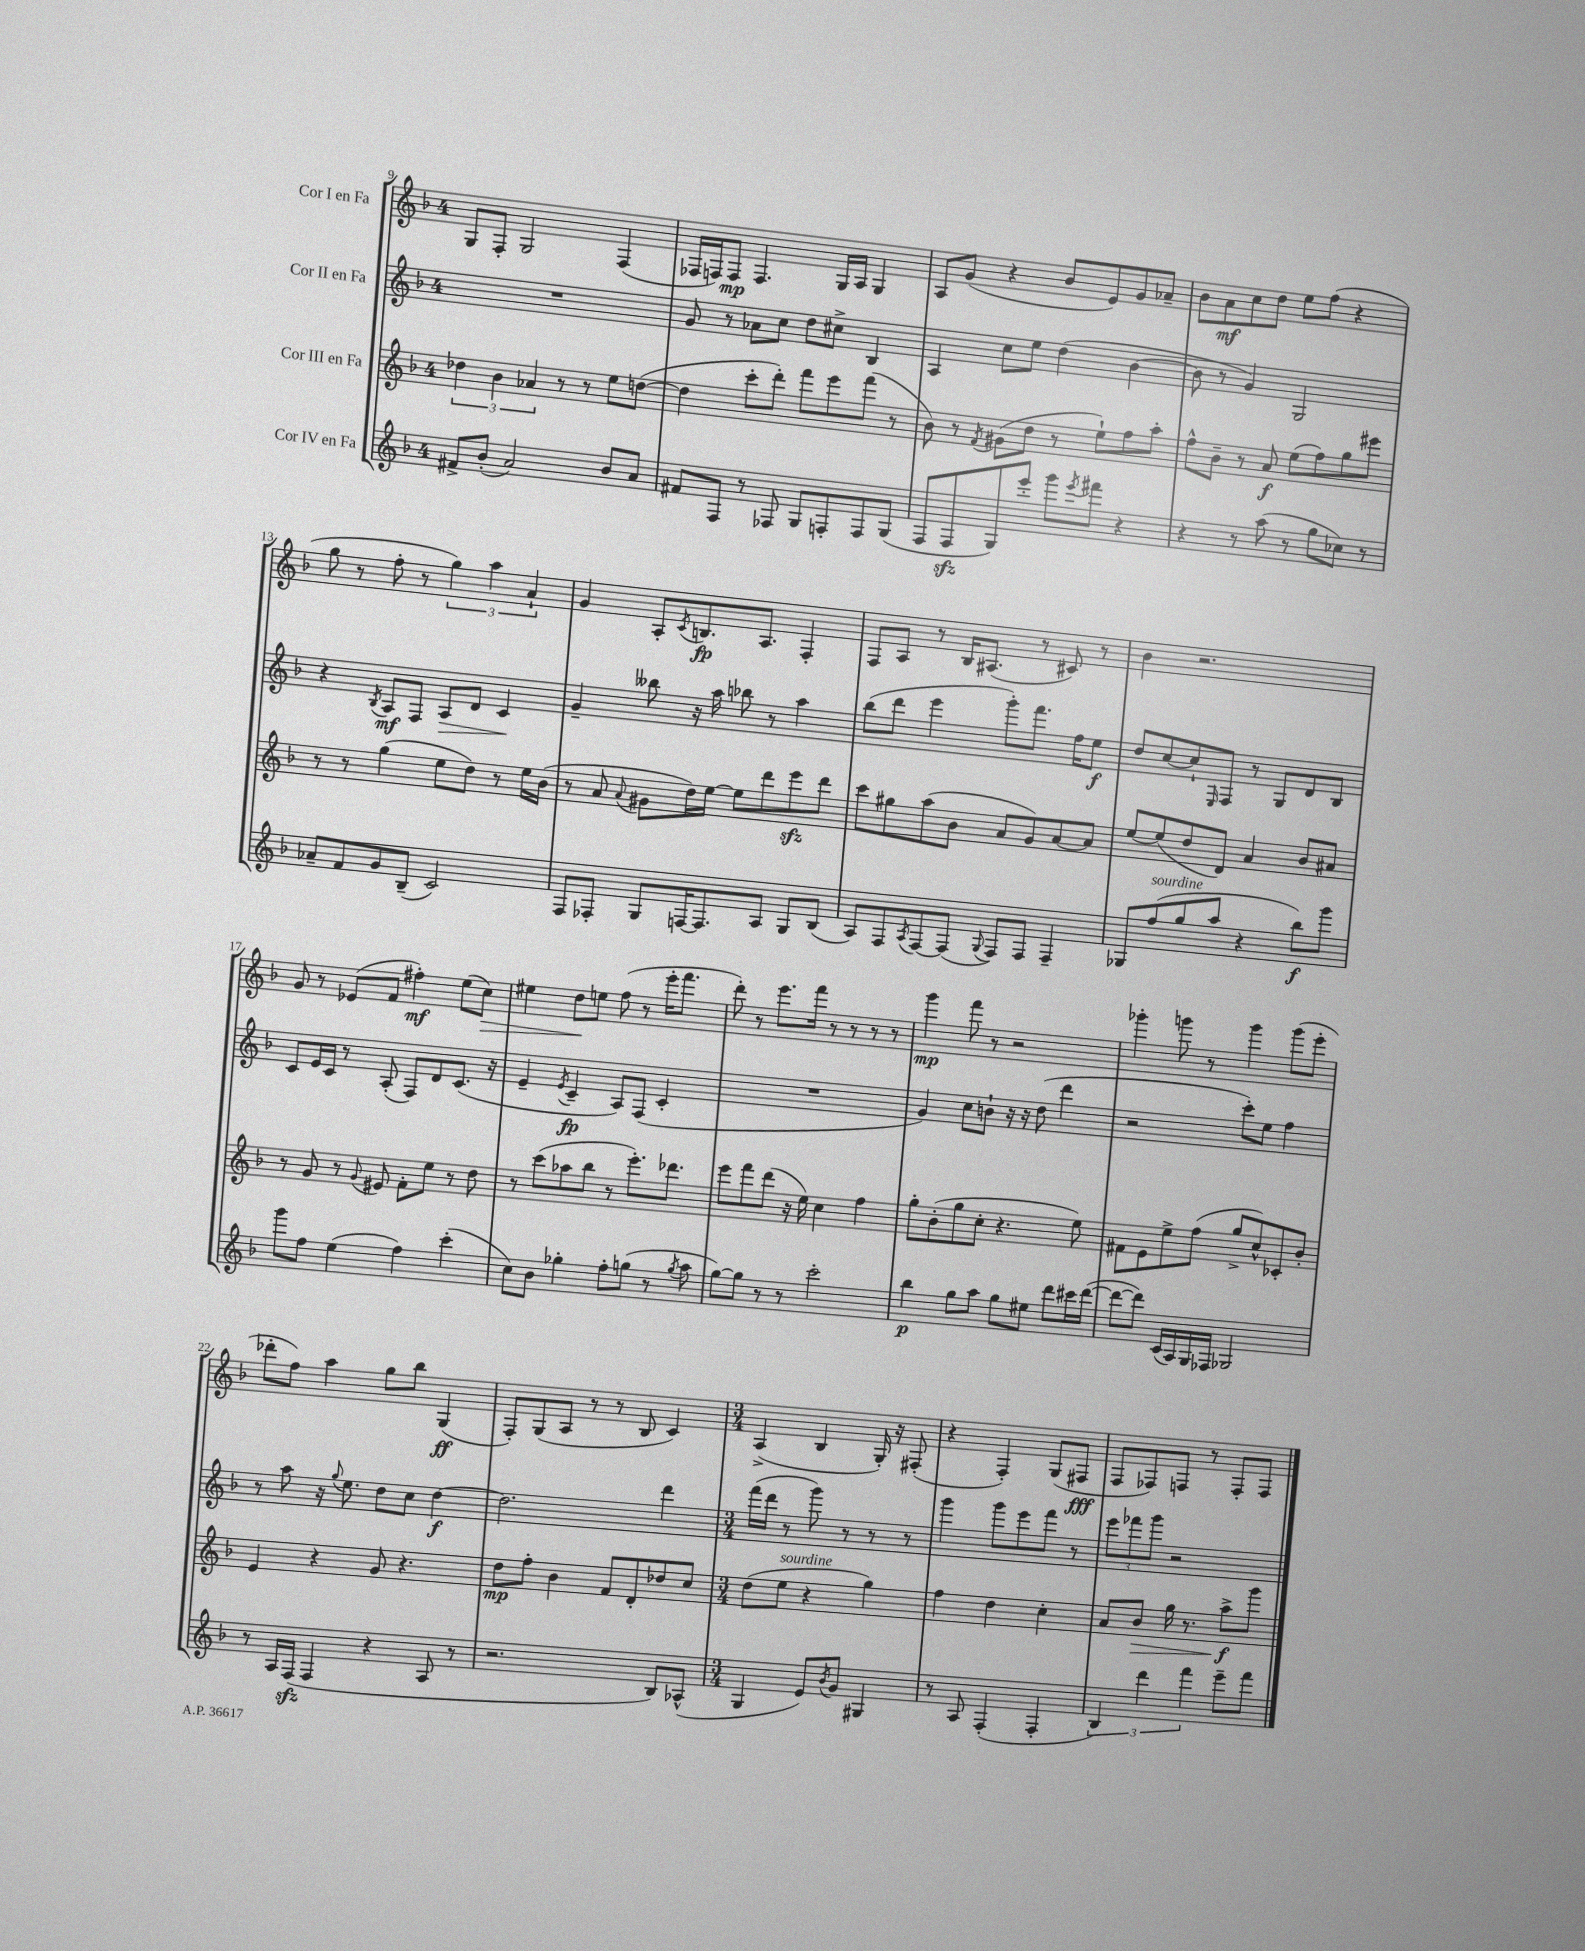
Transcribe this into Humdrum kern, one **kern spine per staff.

**kern	**kern	**kern	**kern
*staff4	*staff3	*staff2	*staff1
*clefG2	*clefG2	*clefG2	*clefG2
*k[b-]	*k[b-]	*k[b-]	*k[b-]
*M4/4	*M4/4	*M4/4	*M4/4
8f#^	6dd-	1r	8G
(8b-'	.	.	8F'
.	6b-	.	.
2a)	.	.	2G
.	6a-	.	.
.	8r	.	.
.	8r	.	.
8b-	8ee	.	(4F
8a	([8dd	.	.
=	=	=	=
8f#	4dd]	8g	16F-
.	.	.	16F)
8F	.	8r	8F
8r	8ccc'	8a-	4.F
8F-	8ddd')	8cc	.
8G	8fff	8dd	.
8F'	8eee	8cc#^	16G
.	.	.	16A
8F	(8fff	4B-	4G
(8G	8r	.	.
=	=	=	=
8F	8b-)	4A	8A
8F	8r	.	(8g
.	8qf	.	.
8G)	(8g#	8cc	4r
8eee'	8dd	8ee	.
8ggg	8r	(4dd	8b-
8qeee	.	.	.
8fff#	8ee`)	.	8e)
4r	8ff	[4b-	8g
.	8aa'	.	8a-~
=	=	=	=
4r	8ff^^	8b-]	8b-
.	8b-~	8r	8a
8r	8r	4g)	8cc
(8aa	8a	.	8dd
8r	(8ee	2G	8ee
8gg	8ff)	.	(8ff
8cc-)	8gg	.	4r
8r	8eee#	.	.
=	=	=	=
8a-~	8r	4r	8gg
8f	8r	.	8r
.	.	8qB-	.
8g	(4gg	8A	8ff'
(8B-~	.	8F	8r
2c)	8ee	8A	6gg)
.	8dd)	8d	.
.	.	.	6aa
.	8r	4c	.
.	.	.	6a`
.	16ee	.	.
.	(16b-	.	.
=	=	=	=
8F	8r	4g~	4g
8F-'	8a	.	.
.	8qqa	.	.
8G	8g#	8bb--	8A'
.	.	.	8qc
[16F	16dd)	16r	8.B
8.F]	[16ee	16aa	.
.	8ee]	8bb-	.
.	.	.	8.A
8A	8ddd	8r	.
8G	8eee	4aa	4F'
(8B-	8ddd	.	.
=	=	=	=
8A)	8ccc	(8bb-	8F
8F	8gg#	8ddd	8A
8qA	.	.	.
[8F	(8aa	4eee	8r
(8F]	8b-	.	16B-
.	.	.	(8.A#
8qqG	.	.	.
8F)	8a	8ggg')	.
8F	8g)	8.fff	8r
4F~	[8a	.	8c#)
.	.	16ff	.
.	8a]	8ee	8r
=	=	=	=
8G-	[8ee	8dd	4b-
(8ff	(8ee]	[8cc	.
8gg	8dd	8cc`]	2.r
.	.	16qqE	.
8aa	8d)	8F	.
4r	4a	8r	.
.	.	8G	.
8bb-)	8b-	8d	.
8ggg	8a#	8B-	.
=	=	=	=
8ggg	8r	8c	8g
8ff	8g	16e	8r
.	.	16c	.
(4ee	8r	8r	(8e-
.	8qqg	.	.
.	8e#	(8A'	8f
4ff)	8f'	8F)	4ff#')
.	8ee	8d	.
(4ccc'	8r	(8.c	(8ee
.	8dd	.	8cc)
.	.	16r	.
=	=	=	=
8cc)	8r	4e~	4ee#
8b-	(8ccc	.	.
.	.	8qe	.
4gg-'	8aa-	4c~	8dd
.	8bb-	.	8ee
8ff'	8r	8A)	(8ff
(8gg	8.eee')	(8F	8r
8r	.	4c'	16eee'
.	8.ddd-	.	8.fff
8qgg	.	.	.
8aa	.	.	.
=	=	=	=
[8gg)	8eee	1r	8ddd')
8gg]	8fff	.	8r
8r	(8ddd	.	8.eee
8r	16r	.	.
.	16ee)	.	16fff
2ccc'	4cc	.	8r
.	.	.	8r
.	4ff	.	8r
.	.	.	8r
=	=	=	=
4bb-	8gg'	4g)	4ggg
.	(8b-'	.	.
8gg	8gg	8cc	8fff
8aa	8cc'	8b`	8r
8gg	4.r	16r	2r
.	.	16r	.
8ee#	.	(8dd	.
8ddd	.	4ddd	.
16ccc#	8ee)	.	.
([16ddd	.	.	.
=	=	=	=
8ddd_	8f#	2r	4ggg-'
8ddd])	8e	.	.
(16c	8ee^	.	8ggg
16A)	.	.	.
16G	(8ff	.	8r
16F-	.	.	.
2G-	8gg^	8ccc')	4ggg
.	8cc^^)	8ee	.
.	8c-'	4ff	(8ggg
.	8b-'	.	8eee'
=	=	=	=
8r	4e	8r	8ddd-'
16A	.	8aa	8ff)
(16F	.	.	.
4F	4r	16r	4aa
.	.	8qqgg	.
.	.	8.ee	.
4r	8g	8dd	8gg
.	4.r	8cc	8bb-
8A	.	[4dd	(4G
8r	.	.	.
=	=	=	=
2.r	8dd	2.dd]	8F')
.	8ff'	.	(8G
.	4b-	.	8A
.	.	.	8r
.	8f	.	8r
.	8d'	.	8B-
8B-)	8dd-	4ddd	4c)
(8A-^^	8cc	.	.
=	=	=	=
*M3/4	*M3/4	*M3/4	*M3/4
4G	(8dd	(16fff	(4A^
.	.	16ddd	.
.	8ee	8r	.
8e)	4r	8ggg)	4B-
8qb-	.	.	.
8g	.	8r	.
4G#	4gg)	8r	16G')
.	.	.	16r
.	.	8r	(8F#'
=	=	=	=
8r	4ff	4ggg	4r
8A	.	.	.
(4F'	4dd	8ggg	4F')
.	.	8eee	.
4F'	4cc'	8fff	(8G
.	.	8r	8F#
=	=	=	=
6B-)	8a	12eee	8F
.	.	12fff-	.
.	8b-	.	8F-)
6ddd	.	12ggg	.
.	16gg	2r	8F
.	8.r	.	.
6fff	.	.	.
.	.	.	8r
8eee~	8aa^	.	8F'
8fff	8ggg	.	8F
==	==	==	==
*-	*-	*-	*-
